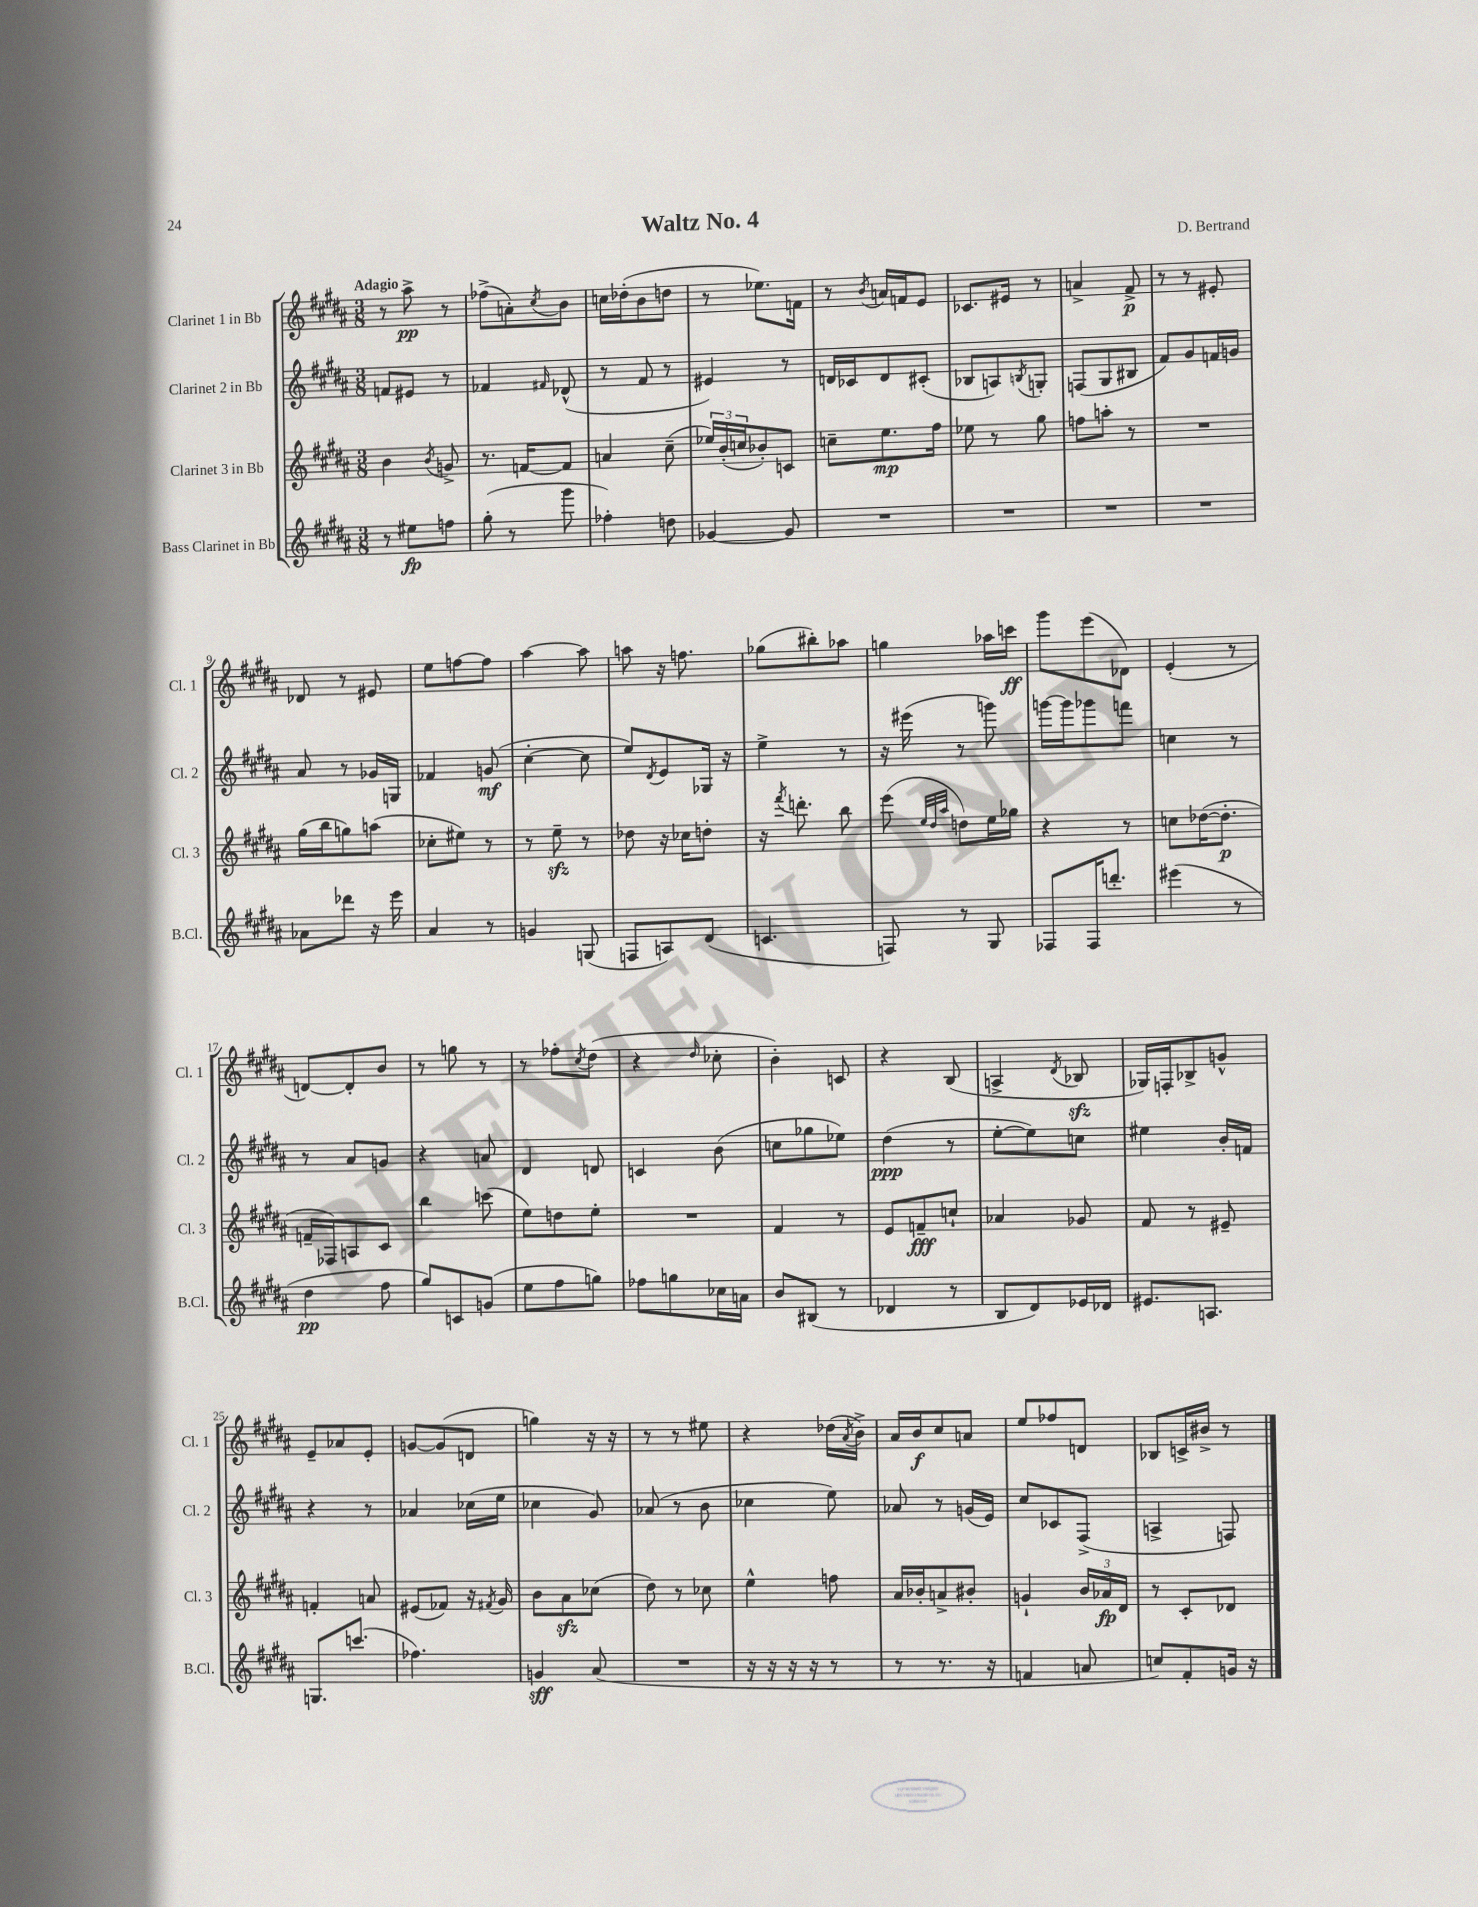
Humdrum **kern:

**kern	**kern	**kern	**kern
*staff4	*staff3	*staff2	*staff1
*clefG2	*clefG2	*clefG2	*clefG2
*k[f#c#g#d#a#]	*k[f#c#g#d#a#]	*k[f#c#g#d#a#]	*k[f#c#g#d#a#]
*M3/8	*M3/8	*M3/8	*M3/8
8r	4b	8f	8r
8ee#	.	8e#	8aa#^
.	8qb	.	.
8ff	8g^	8r	8r
=	=	=	=
(8gg#'	8.r	4f-	(8ff-^
8r	.	.	8a')
.	[16f	.	.
.	.	16qqf#	8qcc#
8ggg#	8f]	(8d-^^	8b
=	=	=	=
4ff-')	4a	8r	16cc
.	.	.	(16dd-'
.	.	8f#	8b
8dd	(8cc#~	8r	8dd
=	=	=	=
[4g-	24ee-)	4e#)	8r
.	(24b'	.	.
.	24cc	.	.
.	8b-')	.	8.ee-)
8g-]	8c	8r	.
.	.	.	16f
=	=	=	=
4.r	8cc~	16d	8r
.	.	16c-	.
.	.	.	8qb
.	8.ee	8d	16a
.	.	.	16f
.	.	(8c#'	8e
.	16ff#	.	.
=	=	=	=
4.r	8ee-	8B-	8.c-
.	8r	8A)	.
.	.	.	16e#
.	.	8qB	.
.	8gg#	8G'	8r
=	=	=	=
4.r	8ff	(8F	4a^
.	8aa'	8G#	.
.	8r	8B#	8f#^
=	=	=	=
4.r	4.r	8f#)	8r
.	.	8g#	8r
.	.	16f	8e#'
.	.	16g	.
=	=	=	=
8a-	(16gg#	8a#	8d-
.	16bb	.	.
8ddd-	8gg)	8r	8r
16r	(8aa	16g-	8e#
16eee	.	16G	.
=	=	=	=
4a#	8cc-'	4f-	8ee
.	8ee#)	.	[8ff
8r	8r	(8g	8ff]
=	=	=	=
4g	8r	[4cc#'	[4aa#
.	8ee~	.	.
(8G	8r	8cc#]	8aa#]
=	=	=	=
8F	8dd-	8ee)	8aa
.	.	8qd#	.
8A)	16r	8e	16r
.	16cc-	.	8.ff
(8d#	8dd'	16G-	.
.	.	16r	.
=	=	=	=
4.c	16r	4ee^	(8gg-
.	8qfff#	.	.
.	8.ddd'	.	.
.	.	.	8bb#')
.	8bb	8r	8aa-
=	=	=	=
8F)	(8eee	16r	4gg
.	.	(16eee#	.
.	32qqee	.	.
.	32qqdd#	.	.
.	32qqaa#	.	.
8r	8dd)	8r	.
8G#	16ee	8ggg)	16aa-
.	16gg-	.	16ccc
=	=	=	=
8F-	4r	[16ggg	8ggg#
.	.	16ggg]	.
16F-	.	8ggg-	(8eee
8.ddd'	.	.	.
.	8r	8fff	8d-)
=	=	=	=
(4eee#	8cc	4cc	(4e'
.	([16dd-	.	.
.	8.dd-']	.	.
8r	.	8r	8r
=	=	=	=
4dd#	16f~	8r	[8d)
.	16F-)	.	.
.	8A	8a#	8d']
8ff#	8c#	8g	8b
=	=	=	=
8gg#)	4bb	4r	8r
8c	.	.	8gg
(8g	(8ccc	8a	8r
=	=	=	=
8ee	8ee)	4d#	8r
8ff#	8dd	.	8ff-'
.	.	.	8qcc#
8gg)	8ee'	8d	(8dd#
=	=	=	=
8ff-	4.r	4c	4r
8gg	.	.	.
.	.	.	16qqdd#
16cc-	.	(8b	8cc-'
16a	.	.	.
=	=	=	=
8b	4f#	8cc	4b')
(8B#	.	8gg-	.
8r	8r	8ee-)	8c
=	=	=	=
4d-	8e	(4dd#	4r
.	8f~	.	.
8r	8cc`	8r	(8B
=	=	=	=
8B	4a-	[8ee'	4A^
8d#)	.	8ee])	.
.	.	.	8qd#
16e-	8g-	8cc	8B-
16d-	.	.	.
=	=	=	=
8.e#	8f#	4ee#	16G-)
.	.	.	16F'
.	8r	.	8B-^
8.A	.	.	.
.	8e#~	16b'	8g^^
.	.	16f	.
=	=	=	=
8.G	4f'	4r	8e~
.	.	.	8a-
(8.ccc	.	.	.
.	8a	8r	8e'
=	=	=	=
4.ff-)	(8e#	4a-	[8g
.	8f-)	.	(8g]
.	16r	(16cc-	8d
.	8qf#	.	.
.	16g#	16ee	.
=	=	=	=
4g	8b	4cc-	4gg)
.	8a#	.	.
(8a#	(8cc-	8g#)	16r
.	.	.	16r
=	=	=	=
4.r	8dd#)	(8a-	8r
.	8r	8r	8r
.	8cc-	8b	8ee#
=	=	=	=
16r	4ee^^	4cc-	4r
16r	.	.	.
16r	.	.	.
16r	.	.	.
8r	8ff	8ee)	(16dd-
.	.	.	8qa#
.	.	.	16b^)
=	=	=	=
8r	16a#	8a-	16a#
.	16b-'	.	16b
8.r	8a^	8r	8cc#
.	8b#'	(16g	8a
16r	.	16e)	.
=	=	=	=
4f	4g`	8cc#	8ee
.	.	8c-	8ff-
8a	24b	(8F#^	8d
.	24a-	.	.
.	24d#	.	.
=	=	=	=
8cc)	8r	4A^	8B-
8f#'	8c#'	.	16c^
.	.	.	16b#^
16g	8d-	8F)	8r
16r	.	.	.
==	==	==	==
*-	*-	*-	*-
